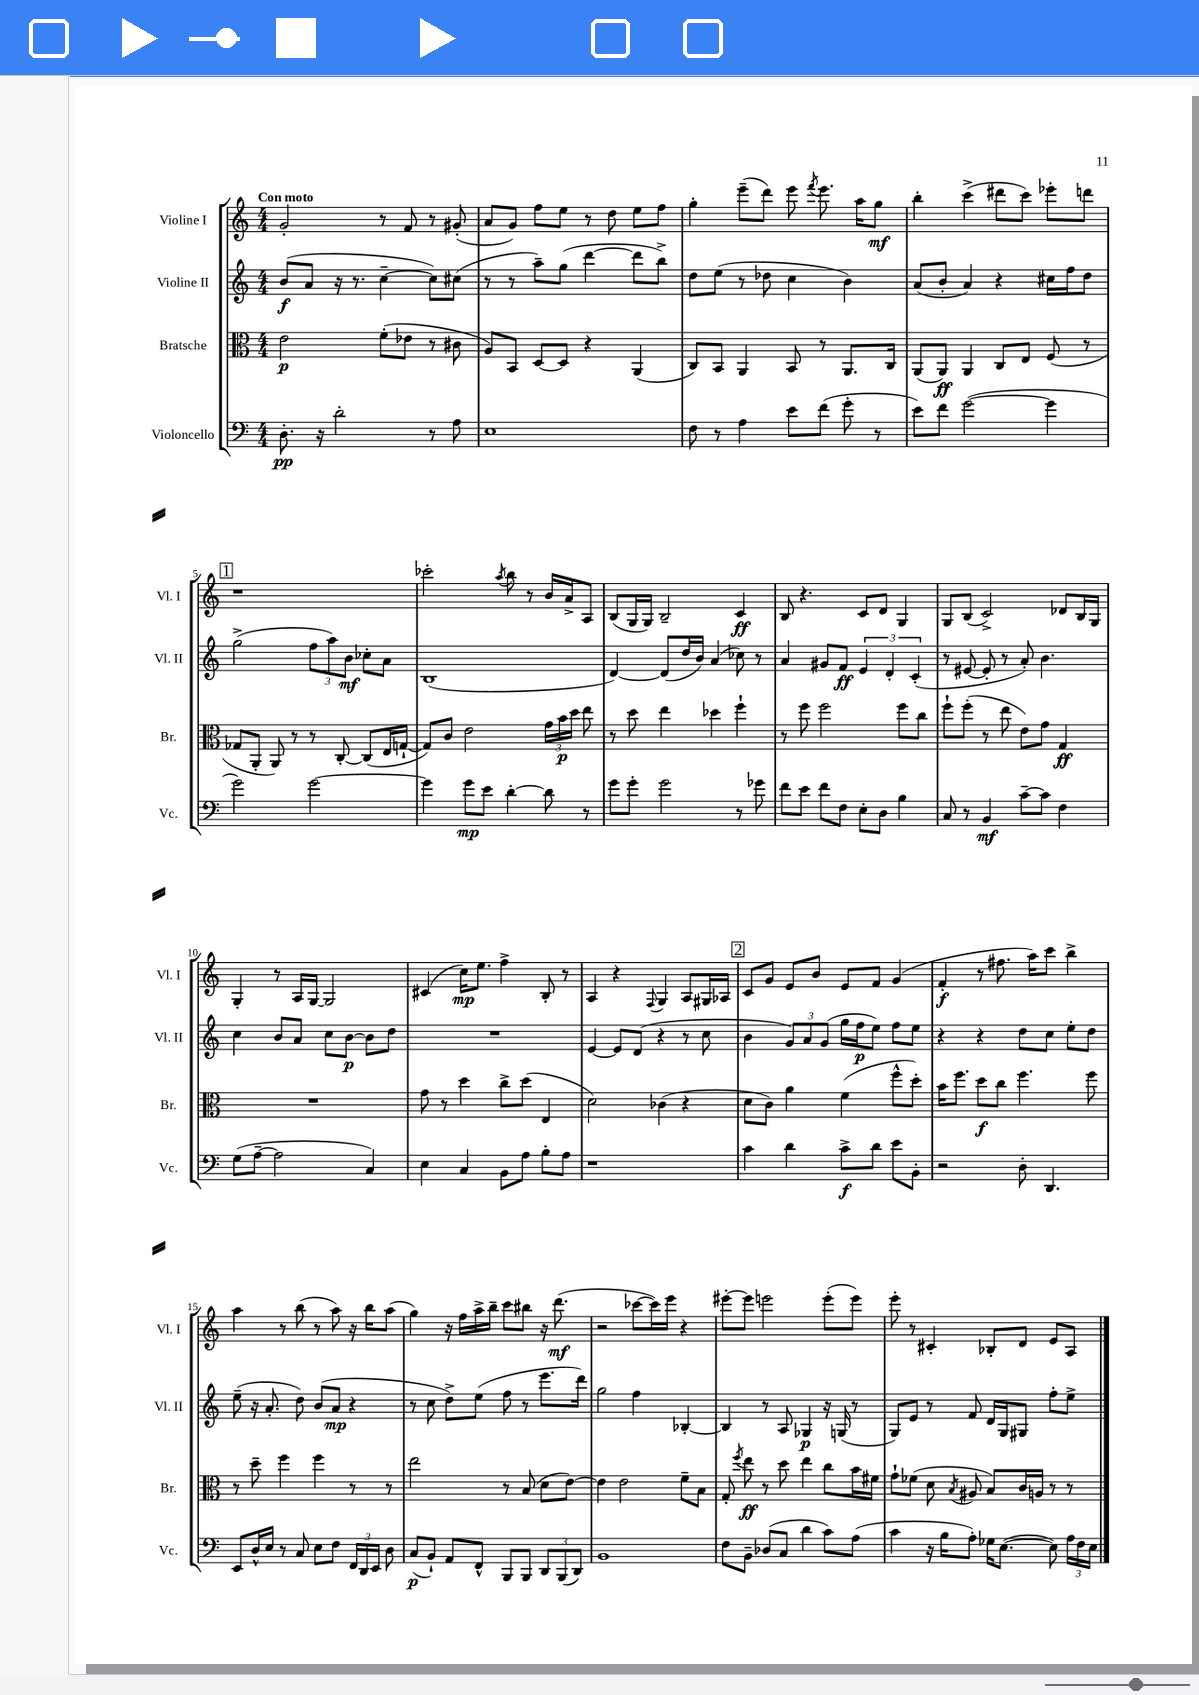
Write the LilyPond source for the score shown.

<<
\new StaffGroup <<
\new Staff = "s0" \with { instrumentName = "Violine I" shortInstrumentName = "Vl. I" } {
    \clef treble \key c \major \numericTimeSignature \time 4/4 \tempo "Con moto"
    \autoBeamOff g'2-. r8 f'8 r8 gis'8-.( |
    a'8[ g'8]) f''8[ e''8] r8 d''8 e''8[ f''8] |
    g''4-. e'''8[--( d'''8]) e'''8 \acciaccatura { f'''8 } e'''8. a''16[ g''8]\mf |
    b''4-. c'''4->( dis'''8[ c'''8]) ees'''8[-. d'''8] |
    \mark \markup { \box "1" } r1 |
    ces'''2-. \acciaccatura { a''8 } b''8 r8 b'16[ a'16-> a8] |
    b8[( g16 g16]) b2-- c'4\ff |
    b8 r4. c'8[ d'8] g4 |
    g8[ b8]( c'2->) des'8[ b16 g16] |
    g4-. r8 a16[ g16]~ g2 |
    cis'4( c''16[\mp) e''8.] f''4-> b8-. r8 |
    a4 r4 \appoggiatura { f8 } g4 a8[ gis16 aes16] |
    \mark \markup { \box "2" } c'8[ g'8] e'8[ b'8] e'8[ f'8] g'4( |
    f'4-.\f r8 fis''8. a''16[) c'''8] b''4-> |
    a''4 r8 b''8( r8 a''8) r16 b''16[ a''8]( |
    g''4) r16 f''16[ a''16-> b''16]-- c'''8[ bis''8] r16 d'''8.\mf( |
    r2 ces'''8[~ ces'''16) e'''16] r4 |
    eis'''8[~-. eis'''8] e'''2 e'''8[-.( e'''8]) |
    e'''8-. r8 cis'4-. bes8[-. d'8] e'8[ a8] \bar "|." |
}
\new Staff = "s1" \with { instrumentName = "Violine II" shortInstrumentName = "Vl. II" } {
    \clef treble \key c \major \numericTimeSignature \time 4/4
    \autoBeamOff b'8[\f( a'8] r16 r8. c''4~-- c''8[) cis''8]( |
    r8 r8 a''8[--) g''8]( d'''4~ d'''8[ b''8]->) |
    d''8[ e''8]( r8 des''8 c''4 b'4) |
    a'8[( b'8]-. a'4) r4 cis''16[ f''16 d''8] |
    \mark \markup { \box "1" } g''2->( \tuplet 3/2 { f''8[ a''8) b'8]\mf } ces''8[-. a'8] |
    b1( |
    d'4~) d'8[( d''16 b'16]) a'4( ces''8) r8 |
    a'4 gis'8[ f'8]\ff \tuplet 3/2 { e'4 d'4-. c'4-.( } |
    r8 eis'8~ eis'8-. r8 a'8-.) b'4. |
    c''4 b'8[ a'8] c''8[ b'8]~\p b'8[ d''8] |
    R1 |
    e'4~ e'8[ d'8]( r4 r8 c''8 |
    \mark \markup { \box "2" } b'4 \tuplet 3/2 { g'8[) a'8 g'8]( } g''16[ f''16\p e''8]) f''8[ e''8] |
    r4 r4 d''8[ c''8] e''8[-. d''8] |
    e''8--( r16 a'8.-. d''8) b'8[( a'8]\mp r4 |
    r8 c''8 d''8[->) e''8]( f''8 r8 e'''8.[ d'''16]) |
    g''2 f''4 bes4~-. |
    bes4 r8 a8 ges4\p r16 g16( r8 |
    g8[) e'8] r8 f'8 d'16[ g16 gis8] f''8[-. e''8]-> \bar "|." |
}
\new Staff = "s2" \with { instrumentName = "Bratsche" shortInstrumentName = "Br." } {
    \clef alto \key c \major \numericTimeSignature \time 4/4
    \autoBeamOff e'2\p f'8[-.( ees'8] r8 cis'8 |
    a8[) b,8] d8[~ d8] r4 a,4( |
    c8[) b,8] a,4 b,8 r8 a,8.[ c16] |
    a,8[( a,8]\ff) a,4 c8[ e8] f8( r8 |
    \mark \markup { \box "1" } ges8[ a,8]-. a,8) r8 r8 c8~-. c8[( e16 g16]~-! |
    g8[) c'8] e'2 \tuplet 3/2 { g'16[ b'16\p d''16] } e''8 |
    r8 d''8 e''4 des''4 f''4-! |
    r8 f''8 f''2 f''8[ c''8] |
    f''8[-! f''8]-.( r8 e''8 e'8[) g'8] g4\ff |
    R1 |
    g'8 r8 d''4 c''8[-> d''8]( e4 |
    d'2) ces'4( r4 |
    \mark \markup { \box "2" } d'8[ c'8]) a'4 f'4( f''8[-^ d''8]-.) |
    b'16[ f''8.] d''8[\f c''8] f''4. f''8 |
    r8 d''8-- f''4 f''4 r8 r8 |
    e''2 r8 b8( d'8[ e'8]~) |
    e'4 e'2 f'8[-- b8] |
    g8-. \acciaccatura { f''8 } e''8\ff r8 d''8 e''4 c''8[ b'16 fis'16] |
    g'8[-! fes'8]( d'8 \acciaccatura { b8 } ais8 b8[) c'16 a16] r8 r8 \bar "|." |
}
\new Staff = "s3" \with { instrumentName = "Violoncello" shortInstrumentName = "Vc." } {
    \clef bass \key c \major \numericTimeSignature \time 4/4
    \autoBeamOff d8.-.\pp r16 d'2-. r8 a8 |
    e1 |
    f8 r8 a4 e'8[ f'8]( g'8-. r8 |
    e'8[) f'8] g'2~( g'4 |
    \mark \markup { \box "1" } g'2) g'2~ |
    g'4 g'8[\mp e'8] d'4~-. d'8 r8 |
    g'8[ g'8]-. g'2 r8 ges'8 |
    f'8[ e'8] f'8[ f8] e8[-. d8] b4 |
    c8 r8 b,4\mf c'8[~-- c'8] f4 |
    g8[( a8]~-- a2 c4) |
    e4 c4 b,8[ a8] b8[-. a8] |
    r1 |
    \mark \markup { \box "2" } c'4 d'4 c'8[->\f d'8] e'8[ b,8]-. |
    r2 d8-. d,4. |
    e,8[ d16-^ e16] r8 c8 e8[ f8] \tuplet 3/2 { f,16[ d,16 e,16] } d8 |
    c8[\p( b,8]-!) a,8[ f,8]-^ b,,8[ b,,8] \tuplet 3/2 { d,8[ b,,8( d,8]) } |
    b,1 |
    f8[ b,8]-- des8[( c8] d'4 c'8[) a8]( |
    c'4 r16 b16[ a8]-.) ges16[ e8.]~( e8) \tuplet 3/2 { a16[ f16 e16] } \bar "|." |
}
>>
>>
